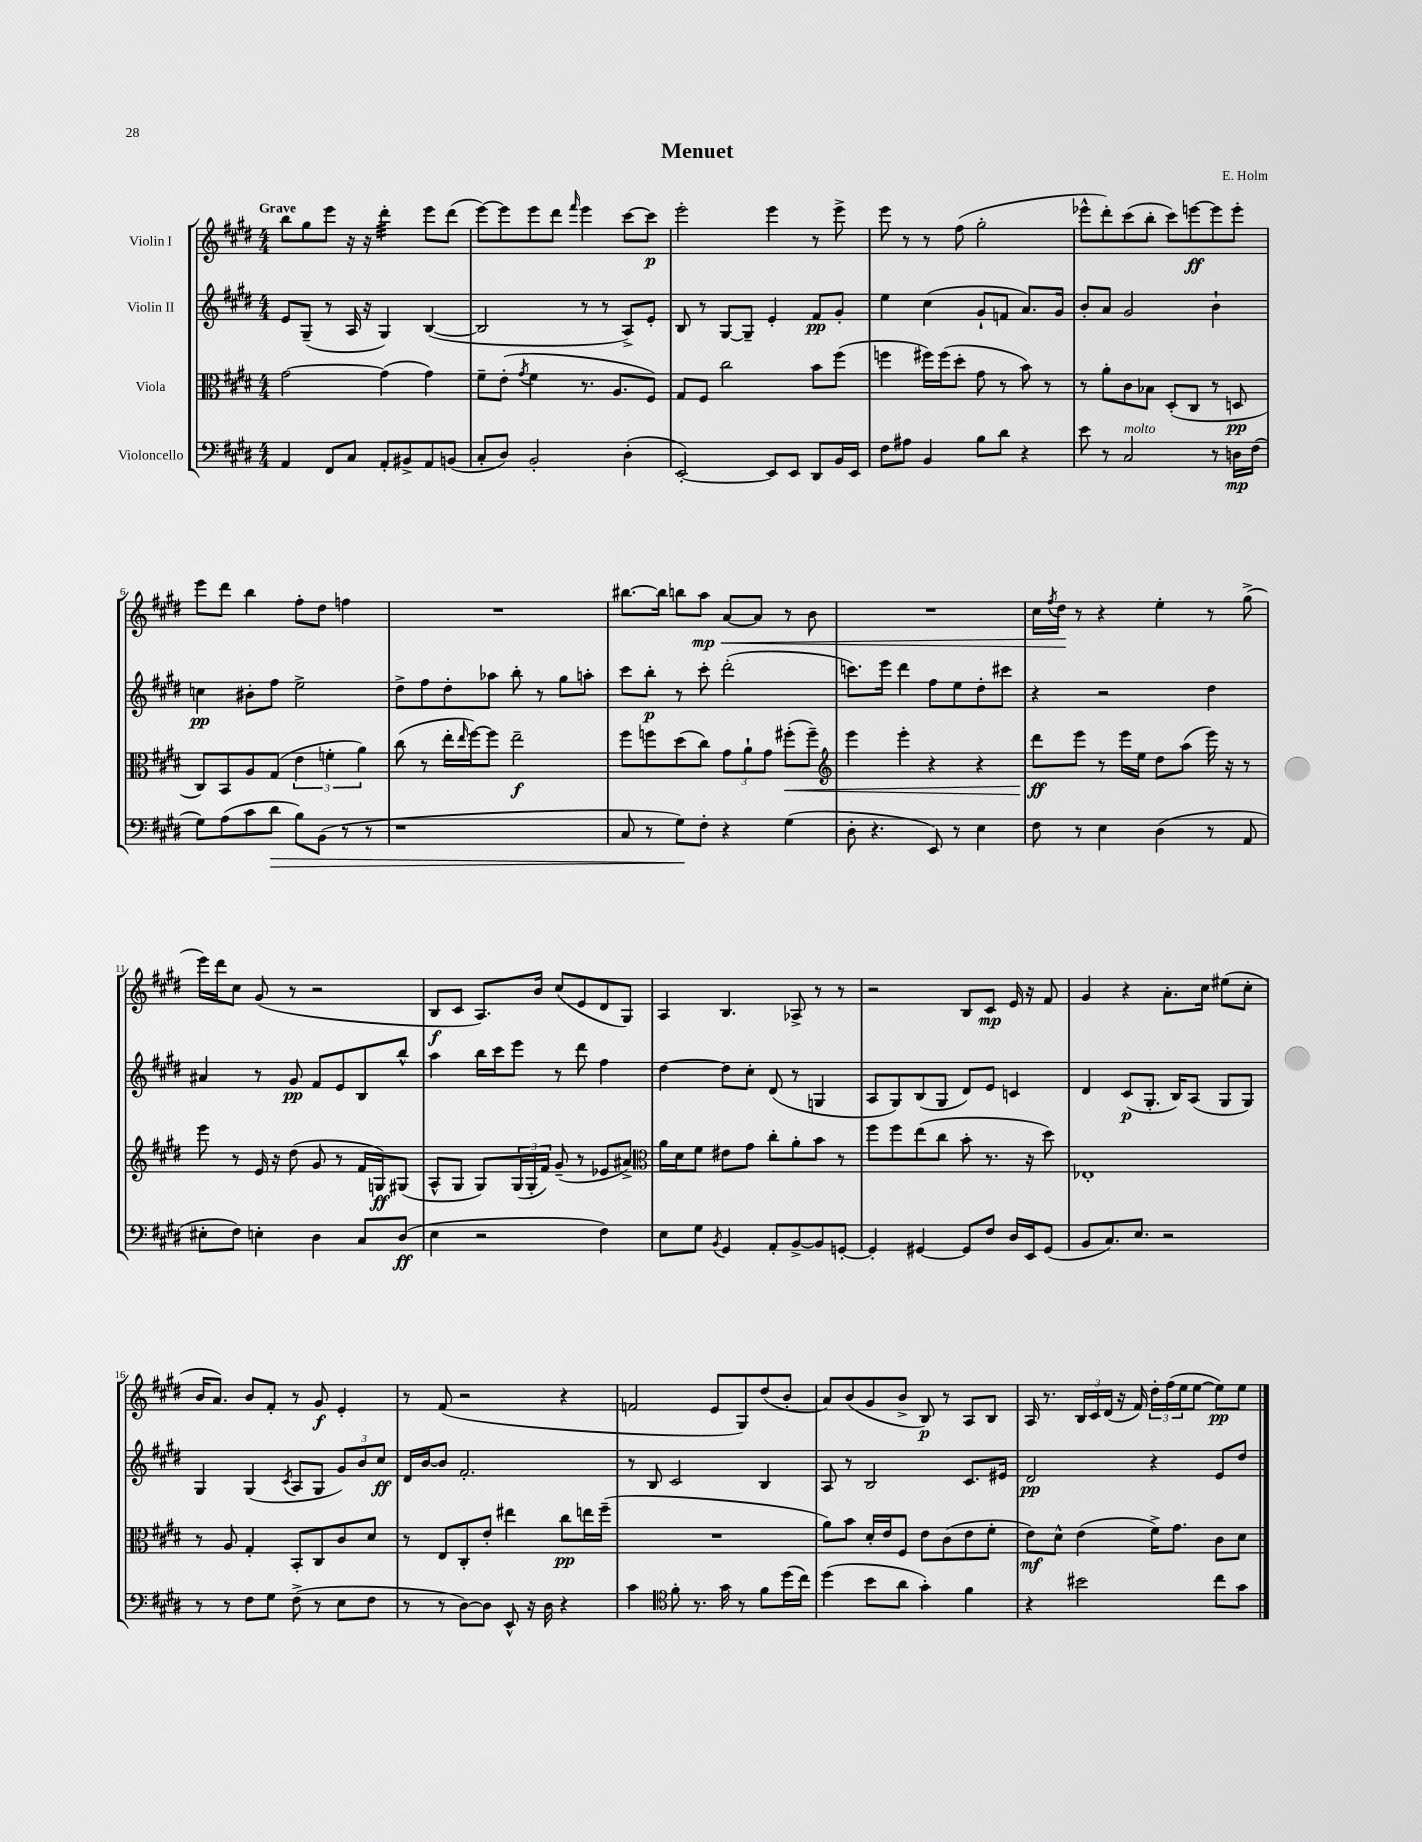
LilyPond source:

\header { title = "Menuet" composer = "E. Holm" }
<<
\new StaffGroup <<
\new Staff = "s0" \with { instrumentName = "Violin I" } {
    \clef treble \key e \major \numericTimeSignature \time 4/4 \tempo "Grave"
    b''8 gis''8 e'''8 r16 r16 dis'''4:32-. e'''8 dis'''8( |
    e'''8~) e'''8 e'''8 dis'''8 \grace { fis'''16 } e'''4 cis'''8~ cis'''8\p |
    e'''2-. e'''4 r8 e'''8-> |
    e'''8 r8 r8 fis''8( gis''2-. |
    ees'''8-^ dis'''8-.) cis'''8( b''8-. cis'''8) e'''8~\ff e'''8 e'''8-. |
    e'''8 dis'''8 b''4 fis''8-. dis''8 f''4 |
    R1 |
    bis''8.~ bis''16 b''8 a''8\mp\< a'8~ a'8 r8 b'8 |
    R1 |
    cis''16 \acciaccatura { fis''8 } dis''16\! r8 r4 e''4-. r8 gis''8->( |
    e'''16) dis'''16 cis''8 gis'8( r8 r2 |
    b8\f cis'8 a8.) b'16 cis''8( e'8 dis'8 gis8) |
    a4 b4. aes8-> r8 r8 |
    r2 b8 cis'8\mp e'16 r16 fis'8 |
    gis'4 r4 a'8.-. cis''16 eis''8( cis''8-. |
    b'16 a'8.) b'8 fis'8-. r8 gis'8\f e'4-. |
    r8 fis'8( r2 r4 |
    f'2 e'8 gis8) dis''8( b'8-. |
    a'8) b'8( gis'8 b'8-> b8\p) r8 a8 b8 |
    a16 r8. \tuplet 3/2 { b16 cis'16 dis'16( } r16 fis'16) \tuplet 3/2 { dis''16-. fis''16( e''16 } e''8~ e''8\pp) e''8 \bar "|." |
}
\new Staff = "s1" \with { instrumentName = "Violin II" } {
    \clef treble \key e \major \numericTimeSignature \time 4/4
    e'8 gis8--( r8 a16 r16 gis4) b4~( |
    b2 r8 r8 a8->) e'8-. |
    b8 r8 gis8~ gis8-- e'4-. fis'8\pp gis'8-. |
    e''4 cis''4( gis'8-! f'8 a'8.) gis'16 |
    b'8-. a'8 gis'2 b'4-! |
    c''4\pp bis'8-. fis''8 e''2-> |
    dis''8-> fis''8 dis''8-. aes''8 b''8-. r8 gis''8 a''8-. |
    cis'''8 b''8-.\p r8 cis'''8-. dis'''2-.( |
    c'''8.) e'''16 dis'''4 fis''8 e''8 dis''8-. cis'''8 |
    r4 r2 dis''4 |
    ais'4 r8 gis'8\pp fis'8 e'8 b8 b''8-^ |
    a''4 b''16 cis'''16 e'''8 r8 dis'''8 fis''4 |
    dis''4~ dis''8 cis''8-. dis'8( r8 g4 |
    a8 gis8) b8( gis8 dis'8) e'8 c'4 |
    dis'4 cis'8\p( gis8.-. b16) a8( gis8 gis8) |
    gis4 gis4( \acciaccatura { cis'8 } a8 gis8 \tuplet 3/2 { gis'8) b'8 cis''8\ff } |
    dis'16 b'16~ b'8 fis'2.-. |
    r8 b8 cis'2 b4 |
    a8 r8 b2 cis'8. eis'16 |
    dis'2\pp r4 e'8 dis''8 \bar "|." |
}
\new Staff = "s2" \with { instrumentName = "Viola" } {
    \clef alto \key e \major \numericTimeSignature \time 4/4
    gis'2~ gis'4( gis'4) |
    fis'8-- e'8-.( \acciaccatura { gis'8 } fis'4 r8. a8. fis8) |
    gis8 fis8 cis''2 b'8 fis''8( |
    f''4 fis''16) fis''16( dis''8-. gis'8 r8 b'8) r8 |
    r8 a'8-. cis'8 bes8 dis8-.( cis8 r8 d8\pp |
    cis8) b,8 a8 gis8( \tuplet 3/2 { e'4 f'4-. a'4) } |
    cis''8( r8 e''16-. \grace { e''16 } fis''16~) fis''8 e''2--\f |
    fis''8 f''8 dis''8( cis''8) \tuplet 3/2 { gis'8 a'8-! gis'8 } fis''8-.\<( fis''8--) |
    \clef treble e'''4 e'''4-. r4 r4 |
    dis'''8\ff\! e'''8 r8 e'''16 e''16 dis''8 a''8( e'''16) r16 r8 |
    e'''8 r8 e'16 r16 dis''8( gis'8 r8 fis'16 g16\ff) gis8( |
    a8-^ gis8 gis8) \tuplet 3/2 { gis16( gis16-. fis'16) } gis'8--( r8 ees'8 ais'8->) |
    \clef alto a'16 dis'16 fis'8 eis'8 gis'8 cis''8-. a'8-. b'8 r8 |
    fis''8 fis''8 e''8( cis''8 b'8-. r8. r16 dis''8) |
    ees1-. |
    r8 a8 gis4-. b,8-. cis8 cis'8 dis'8 |
    r8 e8 cis8-. e'8-. eis''4 cis''8\pp e''16 fis''16--( |
    R1 |
    a'8) b'8 dis'16-. e'16 fis8 e'8 cis'8( e'8 fis'8-. |
    e'8\mf) dis'8-^ e'4( fis'16->) gis'8. cis'8 dis'8 \bar "|." |
}
\new Staff = "s3" \with { instrumentName = "Violoncello" } {
    \clef bass \key e \major \numericTimeSignature \time 4/4
    a,4 fis,8 cis8 a,8-. bis,8-> a,8 b,8( |
    cis8-. dis8) b,2-. dis4-.( |
    e,2~-.) e,8 e,8 dis,8 b,16 e,16 |
    fis8 ais8 b,4 b8 dis'8 r4 |
    e'8 r8 cis2^\markup { \italic "molto" } r8 d16\mp fis16( |
    gis8) a8( cis'8 dis'8\> b8) b,8( r8 r8 |
    r1 |
    cis8 r8 gis8\!) fis8-. r4 gis4( |
    dis8-. r4. e,8) r8 e4 |
    fis8 r8 e4 dis4( r8 a,8 |
    eis8-. fis8) e4-. dis4 cis8 dis8\ff( |
    e4 r2 fis4) |
    e8 gis8 \acciaccatura { b,8 } gis,4 a,8-. b,8~-> b,8 g,8~-. |
    g,4-. gis,4~ gis,8 fis8 dis16 e,16 gis,8( |
    b,8 cis8.) e8. r2 |
    r8 r8 fis8 gis8 fis8->( r8 e8 fis8 |
    r8 r8 dis8~) dis8 e,8-^ r16 dis16 r4 |
    cis'4 \clef tenor fis'8-. r8. gis'16 r8 fis'8 dis''16( cis''16) |
    dis''4( b'8 a'8 gis'4-.) fis'4 |
    r4 bis'2 cis''8 gis'8 \bar "|." |
}
>>
>>
